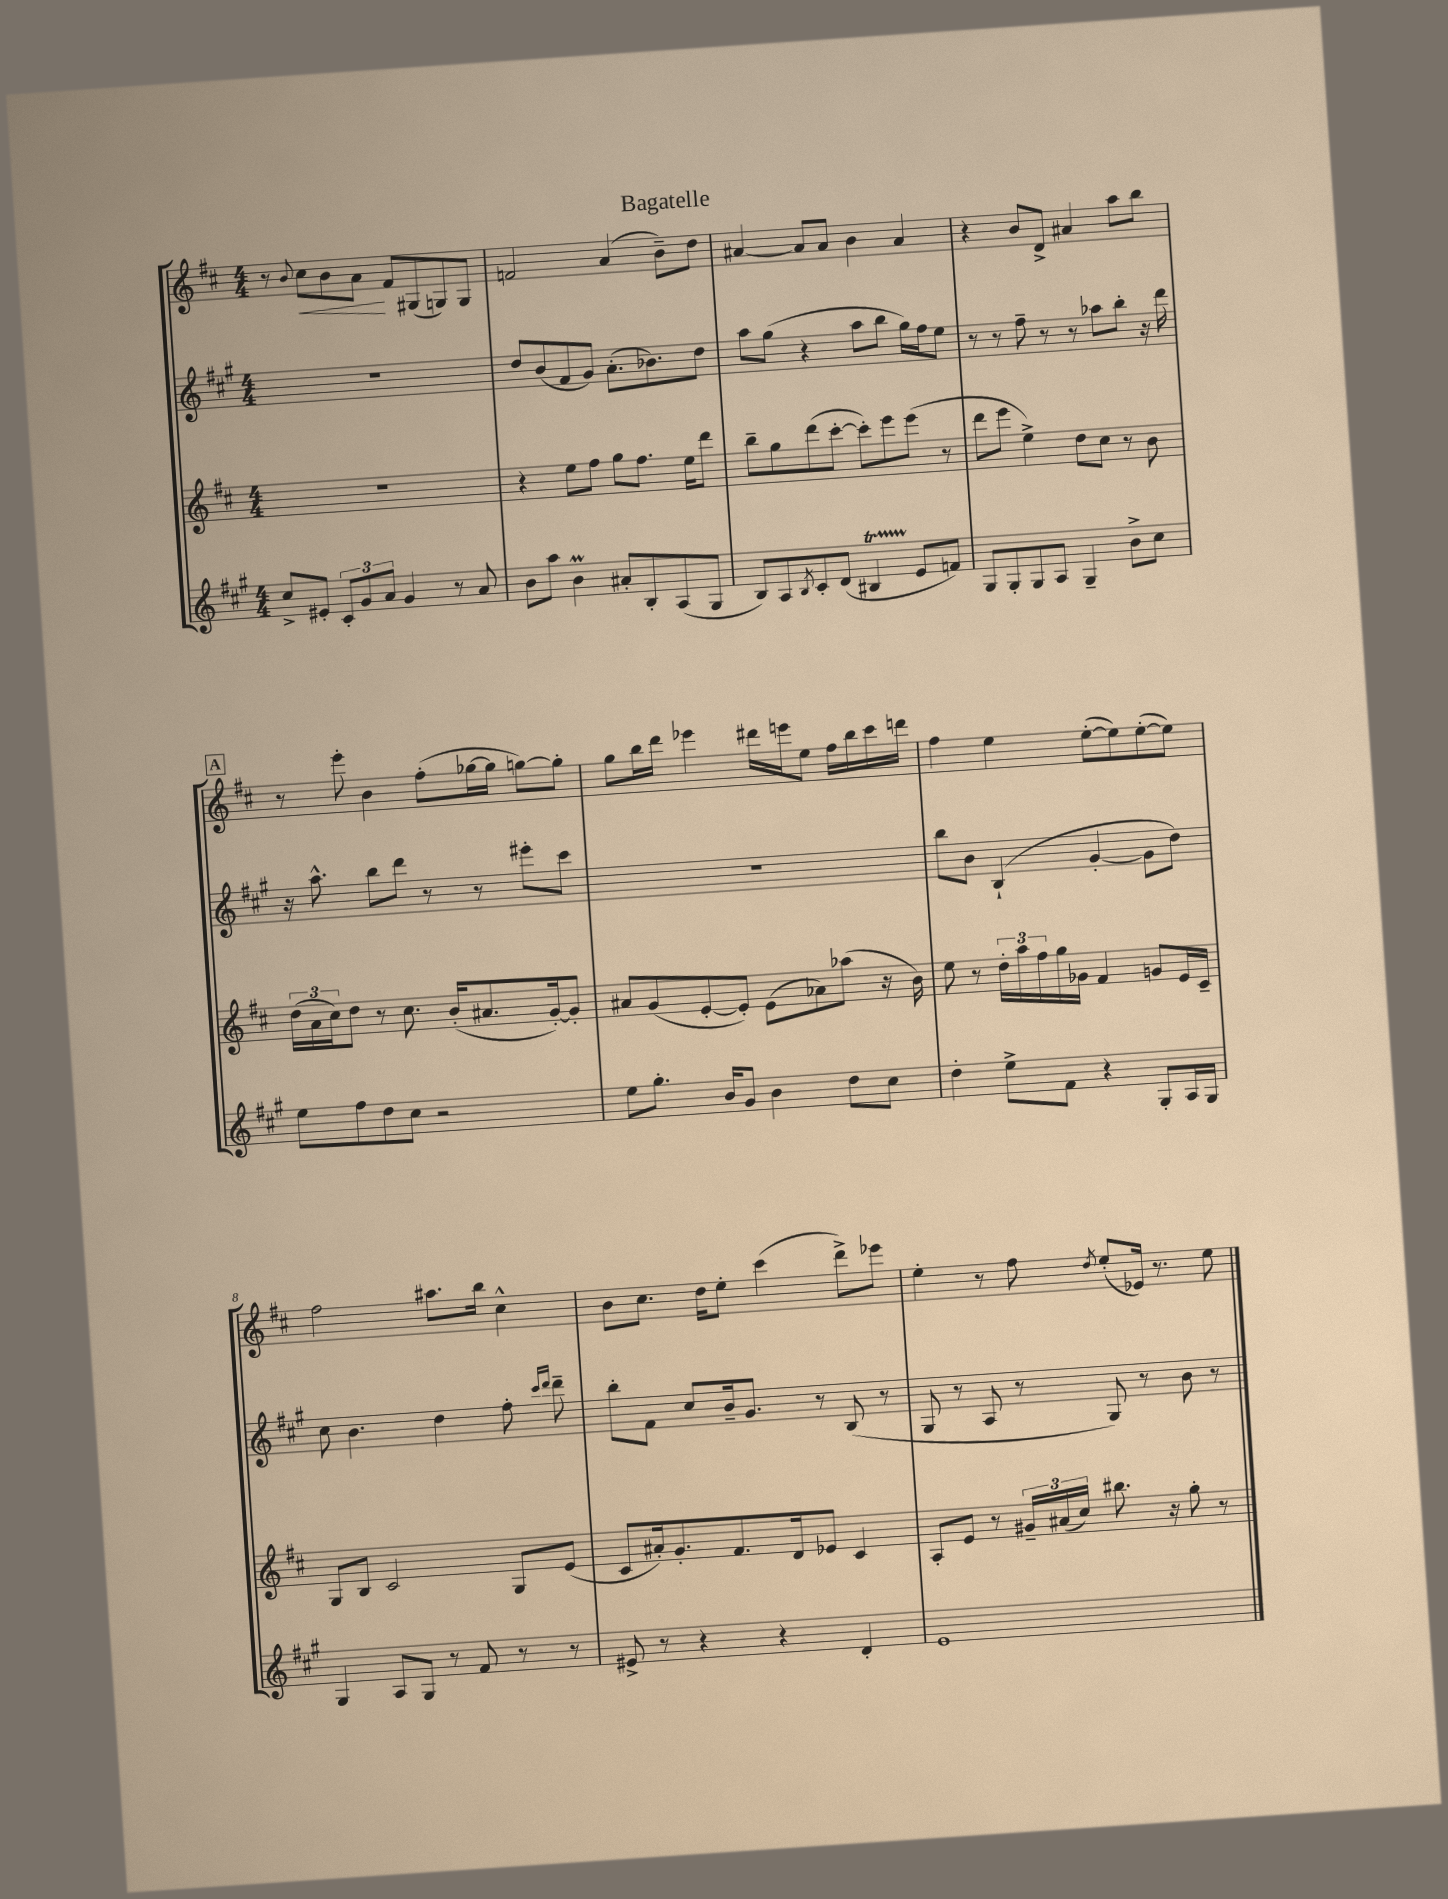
\header { title = "Bagatelle" }
<<
\new StaffGroup <<
\new Staff = "s0" {
    \clef treble \key d \major \numericTimeSignature \time 4/4
    r8 \appoggiatura { b'8 } cis''8\< b'8 a'8\! fis'8 gis8( g8) g8 |
    f'2 a'4( b'8--) d''8 |
    ais'4~ ais'8 ais'8 b'4 ais'4 |
    r4 b'8 d'8-> ais'4 a''8 b''8 |
    \mark \markup { \box "A" } r8 e'''8-. b'4 fis''8-.( ges''16~ ges''16 g''8~) g''8-. |
    g''8 b''16 d'''16 ees'''4 dis'''16 e'''16 e''8 fis''16 b''16 cis'''16 d'''16 |
    fis''4 e''4 e''8~-.( e''8) e''8~-.( e''8) |
    fis''2 ais''8. b''16 cis''4-^ |
    b'8 cis''8. d''16 e''8-. cis'''4( d'''8->) ees'''8 |
    e''4-. r8 fis''8 \acciaccatura { d''8 } e''8-.( ees'16) r8. e''8 \bar "|." |
}
\new Staff = "s1" {
    \clef treble \key a \major \numericTimeSignature \time 4/4
    R1 |
    d''8 b'8( fis'8 gis'8) a'8.-.( bes'8.) d''8 |
    a''8 gis''8( r4 a''8 b''8 gis''16) fis''16 e''8 |
    r8 r8 fis''8-- r8 r8 aes''8 b''8-. r16 d'''16 |
    \mark \markup { \box "A" } r16 a''8.-^ b''8 d'''8 r8 r8 eis'''8-. cis'''8 |
    R1 |
    b''8 b'8 b4-!( gis'4~-. gis'8 d''8) |
    cis''8 b'4. d''4 fis''8-. \grace { cis'''16 d'''16 } d'''8-- |
    b''8-. fis'8 cis''8 b'16-- gis'8. r8 b8( r8 |
    gis8 r8 a8 r8 gis8) r8 b'8 r8 \bar "|." |
}
\new Staff = "s2" {
    \clef treble \key d \major \numericTimeSignature \time 4/4
    R1 |
    r4 e''8 fis''8 g''8 fis''8. e''16 d'''8 |
    b''8-- g''8 d'''8( cis'''8~-. cis'''8-.) e'''8 e'''8( r8 |
    d'''8 e'''8 e''4->) d''8 cis''8 r8 b'8 |
    \mark \markup { \box "A" } \tuplet 3/2 { d''16( a'16 cis''16) } d''8 r8 cis''8. b'16-.( ais'8. g'16~-.) g'8-. |
    ais'8 g'8( e'8~-. e'8-.) e'8( aes'8) aes''8( r16 b'16) |
    e''8 r8 \tuplet 3/2 { d''16-. a''16 fis''16 } g''16 ges'16 fis'4 g'8 e'16 cis'16-- |
    g8 b8 cis'2 g8 e'8( |
    cis'8 ais'16-.) g'8.-. fis'8. d'16 ees'8 cis'4 |
    a8-. e'8 r8 \tuplet 3/2 { gis'16-- ais'16( cis''16) } bis''8. r16 g''8-. r8 \bar "|." |
}
\new Staff = "s3" {
    \clef treble \key a \major \numericTimeSignature \time 4/4
    cis''8-> eis'8-. \tuplet 3/2 { cis'8-. gis'8 a'8 } gis'4 r8 a'8 |
    b'8 a''8 b'4\prall ais'8-. b8-. a8( gis8 |
    b8) a8 \acciaccatura { b8 } cis'8-. d'8( bis4\startTrillSpan e'8\stopTrillSpan f'8) |
    gis8 gis8-. gis8 a8 gis4-- b'8-> cis''8 |
    \mark \markup { \box "A" } e''8 fis''8 d''8 cis''8 r2 |
    e''8 gis''8.-. b'16 gis'8 b'4 d''8 cis''8 |
    d''4-. e''8-> fis'8 r4 gis8-. a16 gis16 |
    gis4 a8 gis8 r8 fis'8 r8 r8 |
    eis'8-> r8 r4 r4 d'4-. |
    e'1 \bar "|." |
}
>>
>>
